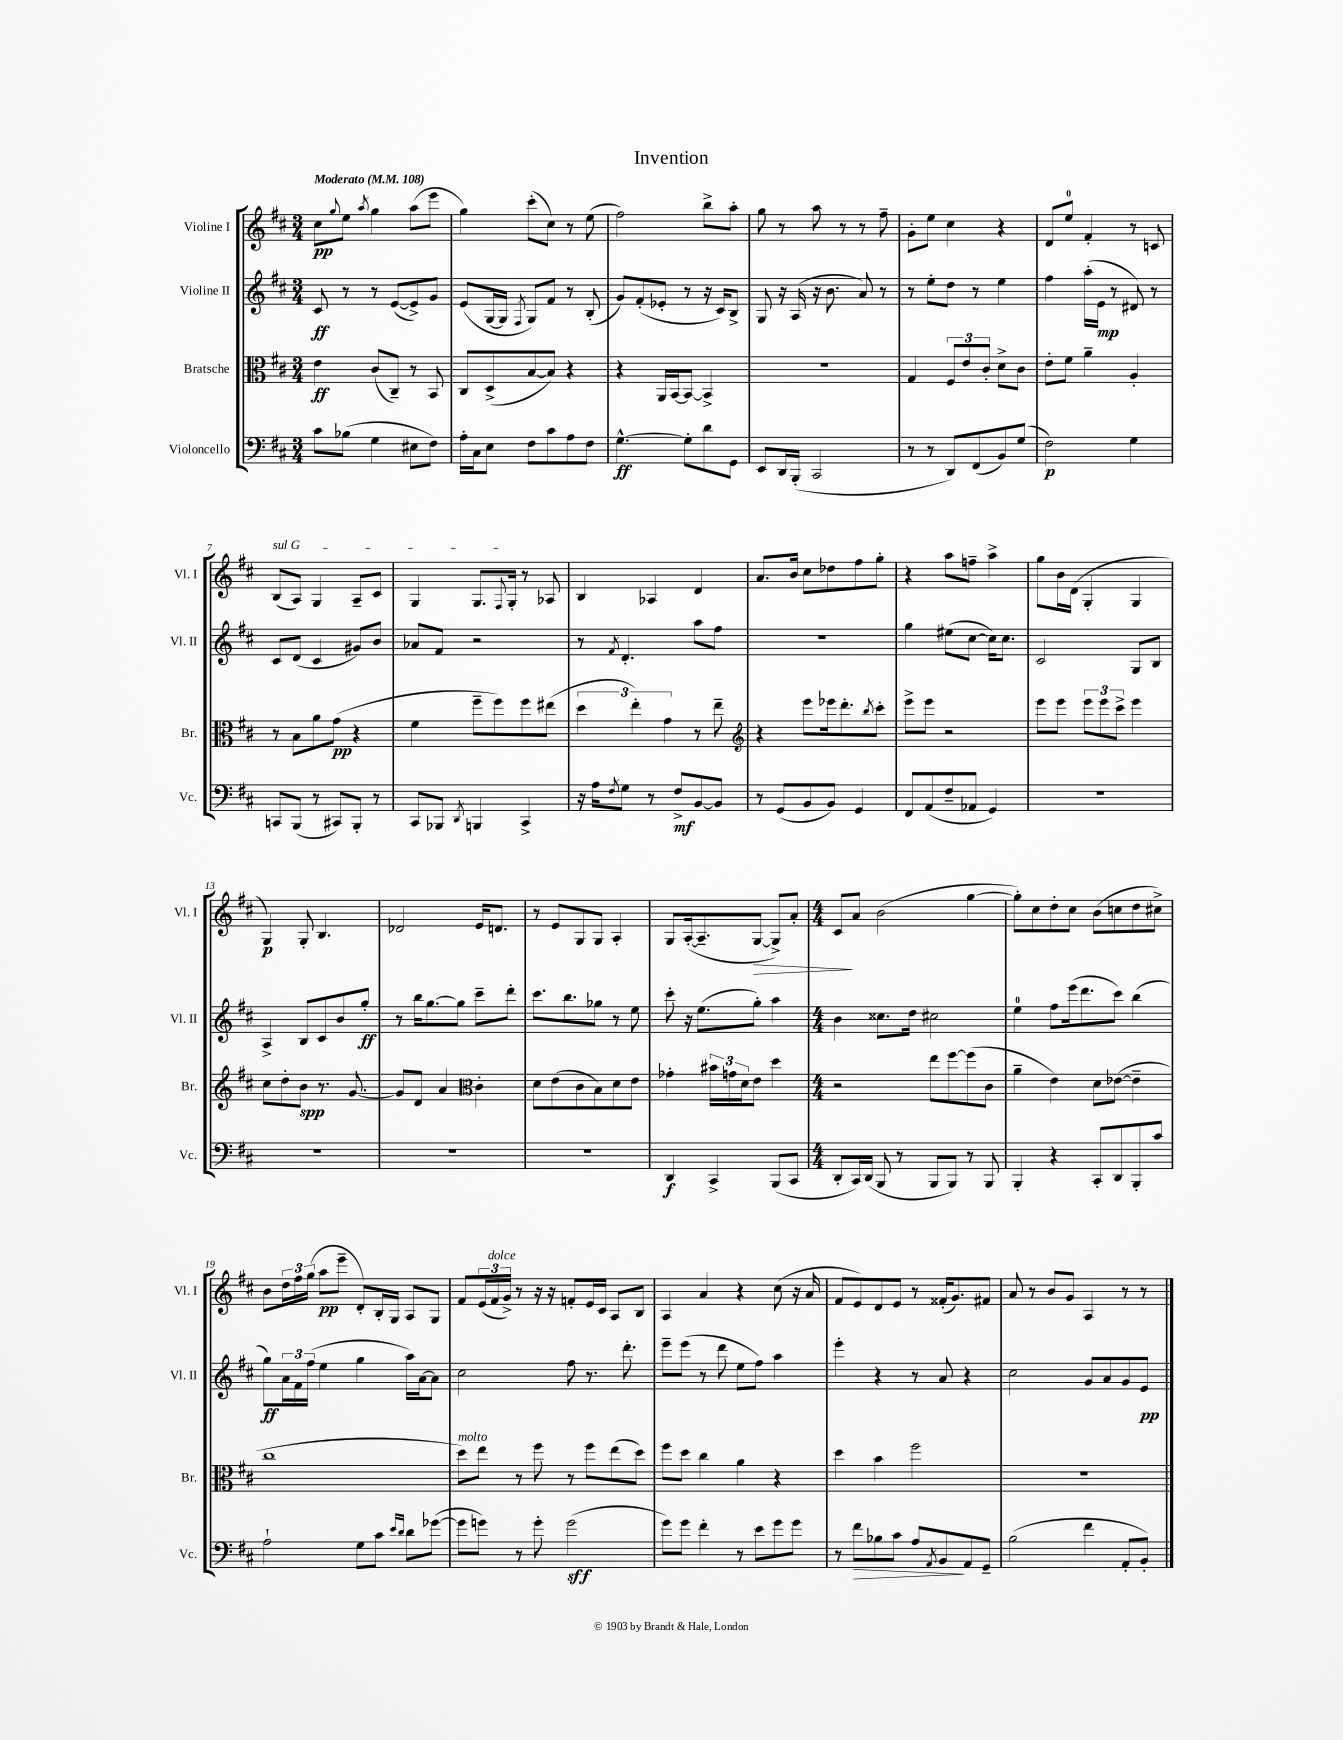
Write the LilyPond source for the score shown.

\header { title = "Invention" }
<<
\new StaffGroup <<
\new Staff = "s0" \with { instrumentName = "Violine I" shortInstrumentName = "Vl. I" } {
    \clef treble \key d \major \numericTimeSignature \time 3/4 \tempo "Moderato" 4 = 108
    cis''8\pp \appoggiatura { g''8 } e''8 \acciaccatura { a''8 } g''4 a''8( e'''8 |
    g''4) cis'''8-.( cis''8) r8 e''8( |
    fis''2) b''8-> a''8-. |
    g''8 r8 a''8 r8 r8 fis''8-- |
    g'8-. e''8 cis''4 r4 |
    d'8 e''8-0 fis'4-. r8 c'8 |
    \once \override TextSpanner.bound-details.left.text = \markup { \italic "sul G" } b8\startTextSpan( a8) g4 a8-- cis'8 |
    g4 g8. \appoggiatura { fis8 } g16-.\stopTextSpan r8 aes8 |
    b4 aes4 d'4 |
    a'8. b'16 cis''8 des''8 fis''8 g''8-. |
    r4 a''8 f''8-- a''4-> |
    g''8 b'16 d'16( g4-. g4 |
    g4\p) g8-. b4. |
    des'2 e'16 d'8. |
    r8 e'8 g8 g8 a4-. |
    g8 a16~-.( a8.-- g8~\> g8->) a'8-. |
    \numericTimeSignature \time 4/4 cis'8\! a'8 b'2( g''4~ |
    g''8-.) cis''8 d''8-. cis''8 b'8( c''8 d''8 cis''8->) |
    b'8 \tuplet 3/2 { d''16 fis''16 g''16( } a''8\pp e'''8-- d'8-.) b16-. g16 a8 g8 |
    fis'8 \tuplet 3/2 { e'16( fis'16^\markup { \italic "dolce" } g'16->) } r8 r16 r16 f'8-. e'16 cis'16 a8 b8 |
    a4 a'4 r4 cis''8( r16 a'16 |
    fis'8 e'8) d'8 e'8 r8 fisis'16-.( g'8.) fis'8 |
    a'8 r8 b'8 g'8 a4 r8 r8 \bar "|." |
}
\new Staff = "s1" \with { instrumentName = "Violine II" shortInstrumentName = "Vl. II" } {
    \clef treble \key d \major \numericTimeSignature \time 3/4
    cis'8\ff r8 r8 e'8~( e'8->) g'8 |
    e'8( g16~ g16 \acciaccatura { fis8 } g8) fis'8 r8 b8-.( |
    g'8) fis'8-.( ees'8-. r8 r16 cis'16) b8-> |
    g8 r16 a16( r16 b'8. a'8) r8 |
    r8 e''8-. d''8 r8 e''4 |
    fis''4 a''16-.( e'16\mp r8 dis'8) r8 |
    cis'8 d'8( cis'4 gis'8) b'8 |
    aes'8 fis'8 r2 |
    r8 \acciaccatura { fis'8 } d'4.-. a''8 fis''8 |
    R2. |
    g''4 eis''8( cis''8~ cis''16) cis''8. |
    cis'2 g8 b8 |
    a4-> b8 cis'8 b'8 g''8-.\ff |
    r8 b''16 g''8.~ g''8 cis'''8-- d'''8-. |
    cis'''8. b''8. ges''8 r8 e''8 |
    cis'''8-. r16 e''8.( g''8-.) a''4 |
    \numericTimeSignature \time 4/4 b'4 cisis''8. d''16 cis''2 |
    e''4-0 fis''8 e'''16( d'''8. cis'''8) b''4( |
    g''8\ff) \tuplet 3/2 { a'16 fis'16 fis''16( } e''4 g''4 a''16) a'16~ a'8 |
    cis''2 fis''8 r8. d'''8.-. |
    e'''8-- e'''8( r8 d'''8 e''8 fis''8) a''4 |
    e'''4-. r4 r8 a'8 r4 |
    cis''2 g'8 a'8 g'8 e'8\pp \bar "|." |
}
\new Staff = "s2" \with { instrumentName = "Bratsche" shortInstrumentName = "Br." } {
    \clef alto \key d \major \numericTimeSignature \time 3/4
    e'4\ff cis'8( cis8--) r8 b,8 |
    cis8 d8->( b8~ b8) r4 |
    r4 a,16 b,16~ b,8~ b,4-> |
    R2. |
    g4 \tuplet 3/2 { fis8 e'8 cis'8-. } d'8-> cis'8 |
    e'8-. fis'8 a'4-- a4-. |
    r8 b8 a'8 g'8\pp( r4 |
    fis'4 fis''8-- fis''8) fis''8 eis''8( |
    \tuplet 3/2 { d''4 e''4-.) g'4 } r8 e''8-- |
    \clef treble r4 e'''8 ees'''16 d'''8.-. \acciaccatura { b''8 } cis'''8-. |
    e'''8-> e'''8 r2 |
    e'''8 e'''8 \tuplet 3/2 { e'''8 e'''8 cis'''8-> } e'''4 |
    cis''8 d''8-. b'8\spp r8. g'8.~ |
    g'8 d'8 a'4 \clef alto cis'4-. |
    d'8 e'8( cis'8 b8) d'8 e'8 |
    ges'4-. \tuplet 3/2 { bis'16 g'16 d'16 } e'8 d''4 |
    \numericTimeSignature \time 4/4 r2 e''8 fis''8~ fis''8( cis'8 |
    a'4-- e'4) d'8 ees'8~( ees'4-- |
    cis''1 |
    d''8^\markup { \italic "molto" }) e''8 r8 fis''8 r8 fis''8 e''8( d''8) |
    fis''8 d''8 cis''4 a'4 r4 |
    d''4 b'4 fis''2 |
    R1 \bar "|." |
}
\new Staff = "s3" \with { instrumentName = "Violoncello" shortInstrumentName = "Vc." } {
    \clef bass \key d \major \numericTimeSignature \time 3/4
    cis'8 bes8( g4 eis8 fis8) |
    a16-. cis16 e8 fis8 cis'8 a8 fis8 |
    g4.~-^\ff g8-. d'8 g,8 |
    e,8 d,16 b,,16-.( cis,2 |
    r8 r8 d,8) fis,8( b,8) g8( |
    fis2\p) g4 |
    c,8 b,,8( r8 cis,8) b,,8-. r8 |
    cis,8 bes,,8 \acciaccatura { d,8 } b,,4 cis,4-> |
    r16 a16 \acciaccatura { fis8 } g8 r8 fis8->\mf b,8~ b,8 |
    r8 g,8( b,8 b,8) g,4 |
    fis,8 a,8( fis8-- aes,8 g,4) |
    R2. |
    R2. |
    R2. |
    R2. |
    d,4\f cis,4-> b,,8( cis,8 |
    \numericTimeSignature \time 4/4 d,8-. cis,16) d,16( b,,8 r8 b,,8 b,,8) r8 b,,8 |
    b,,4-. r4 cis,8-. d,8 b,,8-. cis'8 |
    a2-! g8 cis'8 \grace { e'16 d'16 } d'8 ges'8~( |
    ges'8 g'8) r8 g'8-. g'2\sff( |
    g'8) g'8 fis'4-. r8 e'8 g'8 g'8 |
    r8 fis'8\> bes8 cis'8 a8 \acciaccatura { a,8 } b,8\! a,8 g,8-- |
    b2( fis'4 a,8-. b,8-.) \bar "|." |
}
>>
>>
